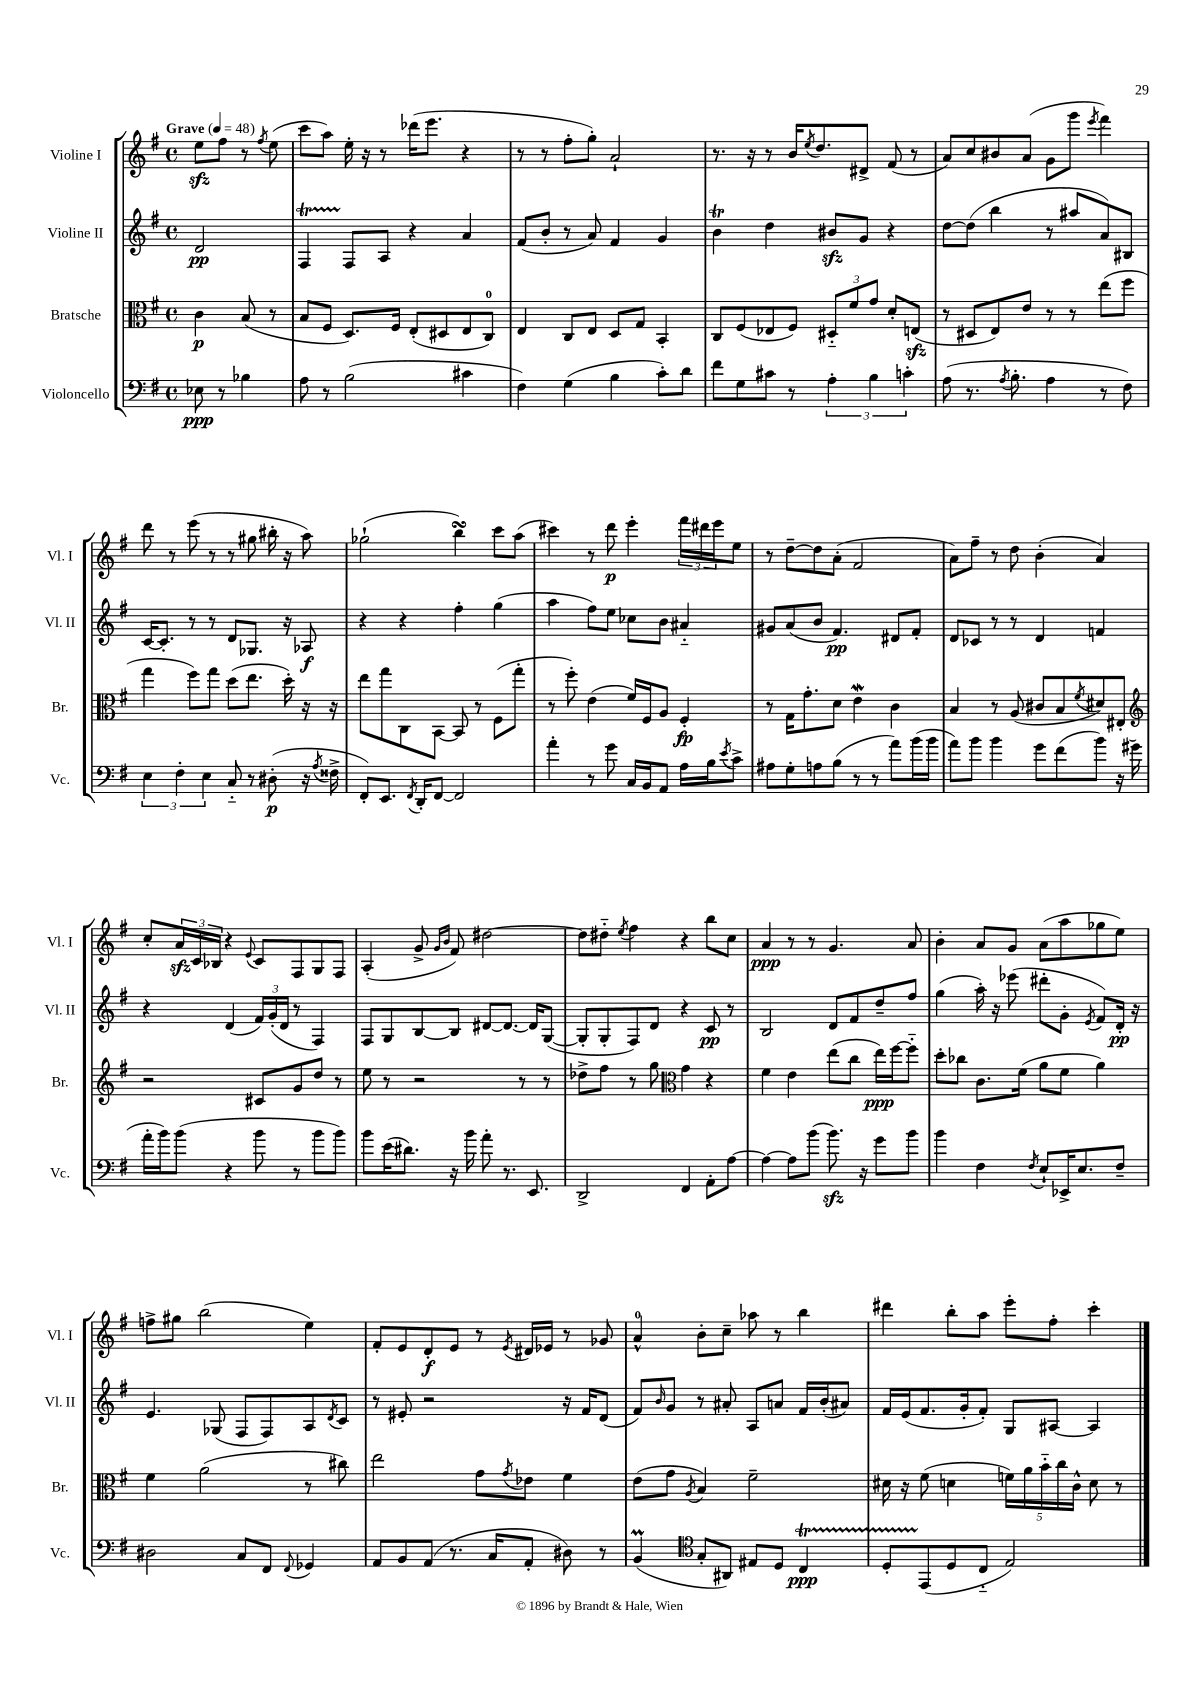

**kern	**kern	**kern	**kern
*staff4	*staff3	*staff2	*staff1
*clefF4	*clefC3	*clefG2	*clefG2
*k[f#]	*k[f#]	*k[f#]	*k[f#]
*M4/4	*M4/4	*M4/4	*M4/4
*met(c)	*met(c)	*met(c)	*met(c)
*MM48	*MM48	*MM48	*MM48
8E-\	4c\	2d/	8ee\L
8r	.	.	8ff#\J
4B-\	(8B/	.	8r
.	.	.	8qff#/
.	8r	.	(8ee\
=	=	=	=
8A\	8B/L	4F#/	8ccc\L
8r	8F#/J	.	8aa\J)
(2B\	8.D/L)	8F#/L	16ee'\
.	.	.	16r
.	.	8A/J	8r
.	16F#/Jk	.	.
.	(8E'/L	4r	(16ddd-\LK
.	.	.	8.eee\J
.	8D#/	.	.
4c#\	8E/	4a/	4r
.	8C/J)	.	.
=	=	=	=
4F#\)	4E/	(8f#/L	8r
.	.	8b'/J	8r
(4G\	8C/L	8r	8ff#'\L
.	8E/J	8a/)	8gg'\J)
4B\	8D/L	4f#/	2a`/
.	8G/J	.	.
8c'\L)	4BB'/	4g/	.
8d\J	.	.	.
=	=	=	=
8f#\L	8C/L	4b\	8.r
8G\	(8F#/	.	.
.	.	.	16r
8c#\J	8E-/	4dd\	8r
8r	8F#/J)	.	16b/LK
.	.	.	8qee/
.	.	.	8.dd/
6A'\	12D#'~/L	8b#/L	.
.	12f#/	.	.
.	.	8g/J	8d#^/J
6B\	12g/J	.	.
.	8d'/L	4r	(8f#/
6c'\	.	.	.
.	(8E/J	.	8r
=	=	=	=
(8A\	8r	[8dd\L	8a/L)
8.r	8D#/L	(8dd\]J	8cc/
.	8E/)	4bb\	8b#/
8qA/	.	.	.
8.B'\	.	.	.
.	8e/J	.	(8a/J
4A\	8r	8r	8g\L
.	8r	8aa#/L	8ggg\J
.	.	.	8qeee/
8r	(8ee\L	8a/)	4fff#\)
8F#\)	8ff#\J	8B#/J	.
=	=	=	=
6E\	4gg\	[16c/LK	8ddd\
.	.	8.c'/]J	.
.	.	.	8r
6F#'\	.	.	.
.	8ff#\L)	8r	(8eee\
6E\	.	.	.
.	8gg\J	8r	8r
8C'~/	(8dd\L	8d/L	8r
8r	8.ee\J	8.G-/J	8gg#\
(8D#'\	.	.	16bb#'\
.	16dd'\)	16r	16r
16r	16r	8A-/	8aa\)
8qA/	.	.	.
16F##^\	16r	.	.
=	=	=	=
8FF#'/L)	8ee\L	4r	(2gg-`\
8.EE/J	8gg\	.	.
.	8C\	4r	.
8qFF#/	.	.	.
16DD'/LK	.	.	.
[8FF#/J	[8BB\J	.	.
2FF#/]	8BB/]	4ff#'\	4bb\)
.	8r	.	.
.	(8F#\L	(4gg\	8ccc\L
.	8gg'\J	.	(8aa\J
=	=	=	=
4a'\	8r	4aa\	4ccc#\)
.	8ff#'\)	.	.
8r	(4e\	8ff#\L)	8r
8g\	.	8ee\J	8ddd\
16C/LL	16f#/LL)	8cc-\L	4eee'\
16BB/J	16F#/J	.	.
8AA/J	8A/J	8b\J	.
16A\LL	4F#'/	4a#'~/	24fff#\LL
.	.	.	24ddd#\
16B\J	.	.	.
.	.	.	24eee\J
8qe/	.	.	.
8c^\J	.	.	8ee\J
=	=	=	=
8A#\L	8r	8g#/L	8r
8G'\	16G\LK	(8a/	[8dd~\L
.	8.g'\	.	.
8A\	.	8b/J	8dd\]
(8B\J	8d\J	4.f#/)	(8a'\J
8r	4e\	.	2f#/
8r	.	.	.
8a\L)	4c\	8d#/L	.
(16b\L	.	8f#'/J	.
16b\JJ	.	.	.
=	=	=	=
8a\L)	4B/	8d/L	8a\L)
8b\J	.	8c-/J	8ff#~\J
4b\	8r	8r	8r
.	(8A/	8r	8dd\
8g\L	8c#/L	4d/	(4b'\
(8f#\	8B/	.	.
.	8qf#/	.	.
8b\J)	8d#/)	4f/	4a/)
16r	8E#'/J	.	.
(16g#\	.	.	.
=	=	=	=
*	*clefG2	*	*
16a'\LL	2r	4r	8cc'/L
16b\J)	.	.	.
(8b\J	.	.	24a/L
.	.	.	24c/
.	.	.	24B-/JJ
4r	.	(4d/	4r
.	.	.	8qqe/
8b\	8c#/L	24f#/LL)	8c/L
.	.	(24g'/	.
.	.	24d/JJ	.
8r	8g/	8r	8F#/
8b\L	8dd/J	4F#/)	8G/
8b\J)	8r	.	8F#/J
=	=	=	=
8b\L	8ee\	8F#/L	(4A'/
(16e\K	8r	8G/	.
8.d#\J)	.	.	.
.	2r	[8B/	8g^/
.	.	.	16qqg/LL
.	.	.	16qqb/JJ
16r	.	8B/]J	8f#/)
16b\	.	.	.
8a'\	.	[8d#/L	[2dd#\
8.r	.	8.d#/_J	.
.	8r	.	.
8.EE/	.	16d#/]LK	.
.	8r	([8G/J	.
=	=	=	=
2DD^/	8dd-^\L	8G'/]L	8dd#\]L
.	8ff#\J	8G'/	8dd#'~\J
.	.	.	8qee/
.	8r	8F#/)	4ff#\
.	8gg\	8d/J	.
*	*clefC3	*	*
4FF#/	4g\	4r	4r
8AA'\L	4r	8c/	8bb\L
[8A\J	.	8r	8cc\J
=	=	=	=
4A\_	4f#\	2B/	4a/
8A\]L	4e\	.	8r
(8b\J	.	.	8r
8.b\)	(8ee\L	8d/L	4.g/
.	8cc\J	8f#/	.
16r	.	.	.
8g\L	16ee\LL)	8dd~/	.
.	[16ff#\J	.	.
8b\J	8ff#'~\]J	8ff#/J	8a/
=	=	=	=
4b\	8dd'\L	(4gg\	4b'\
.	8cc-\J	.	.
4F#\	8.c\L	16aa'\)	8a/L
.	.	16r	.
.	.	(8eee-\	8g/J
.	(16f#\Jk	.	.
8qF#/	.	.	.
8E`/L	8a\L	8ddd#'\L	(8a\L
16EE-^/K	8f#\J	8g'\J	8aa\
8.E/	.	.	.
.	.	8qe/	.
.	4a\)	8f#/L)	8gg-\
8F#~/J	.	16d'/Jk	8ee\J)
.	.	16r	.
=	=	=	=
2D#\	4f#\	4.e/	8ff^\L
.	.	.	8gg#\J
.	(2a\	.	(2bb\
.	.	(8G-/	.
8C/L	.	8F#/L	.
8FF#/J	.	8F#/)	.
8qqFF#/	.	.	.
4GG-/	8r	8A/	4ee\)
.	.	8qd/	.
.	8cc#\)	8c/J	.
=	=	=	=
8AA/L	2ee\	8r	8f#'/L
8BB/	.	8e#'/	8e/
(8AA/J	.	2r	8d'/
8.r	.	.	8e/J
.	8g\L	.	8r
16C/LK	.	.	.
.	8qg/	.	8qe/
8AA'/J	8e-\J	.	16d#/LL
.	.	.	16e-/JJ
8D#\)	4f#\	16r	8r
.	.	16f#/LK	.
8r	.	(8d/J	8g-/
=	=	=	=
(4BB/	(8e\L	8f#/L)	4a^^/
.	.	16qqb/	.
.	8g\J	8g/J	.
*clefC4	*	*	*
.	8qA/	.	.
8G'/L	4B/)	8r	8b'\L
8AA#/J)	.	8a#'/	8cc~\J
8E#/L	2f#~\	8A/L	8aa-\
8D/J	.	8a/J	8r
4C/	.	16f#/LL	4bb\
.	.	(16b'/J	.
.	.	8a#/J)	.
=	=	=	=
8D'/L	16d#\	16f#/LL	4ddd#\
.	16r	(16e/J	.
(8EE/	(8f#\	8.f#/	.
8D/	4d\	.	8bb'\L
.	.	16g'/k	.
8C'~/J	.	8f#'/J)	8aa\J
2E/)	20f\LL)	8G/L	8eee'\L
.	20a\	.	.
.	20b'~\	.	.
.	.	[8A#/J	8ff#'\J
.	20cc\	.	.
.	20c^^\JJ	.	.
.	8d\	4A#/]	4ccc'\
.	8r	.	.
==	==	==	==
*-	*-	*-	*-
